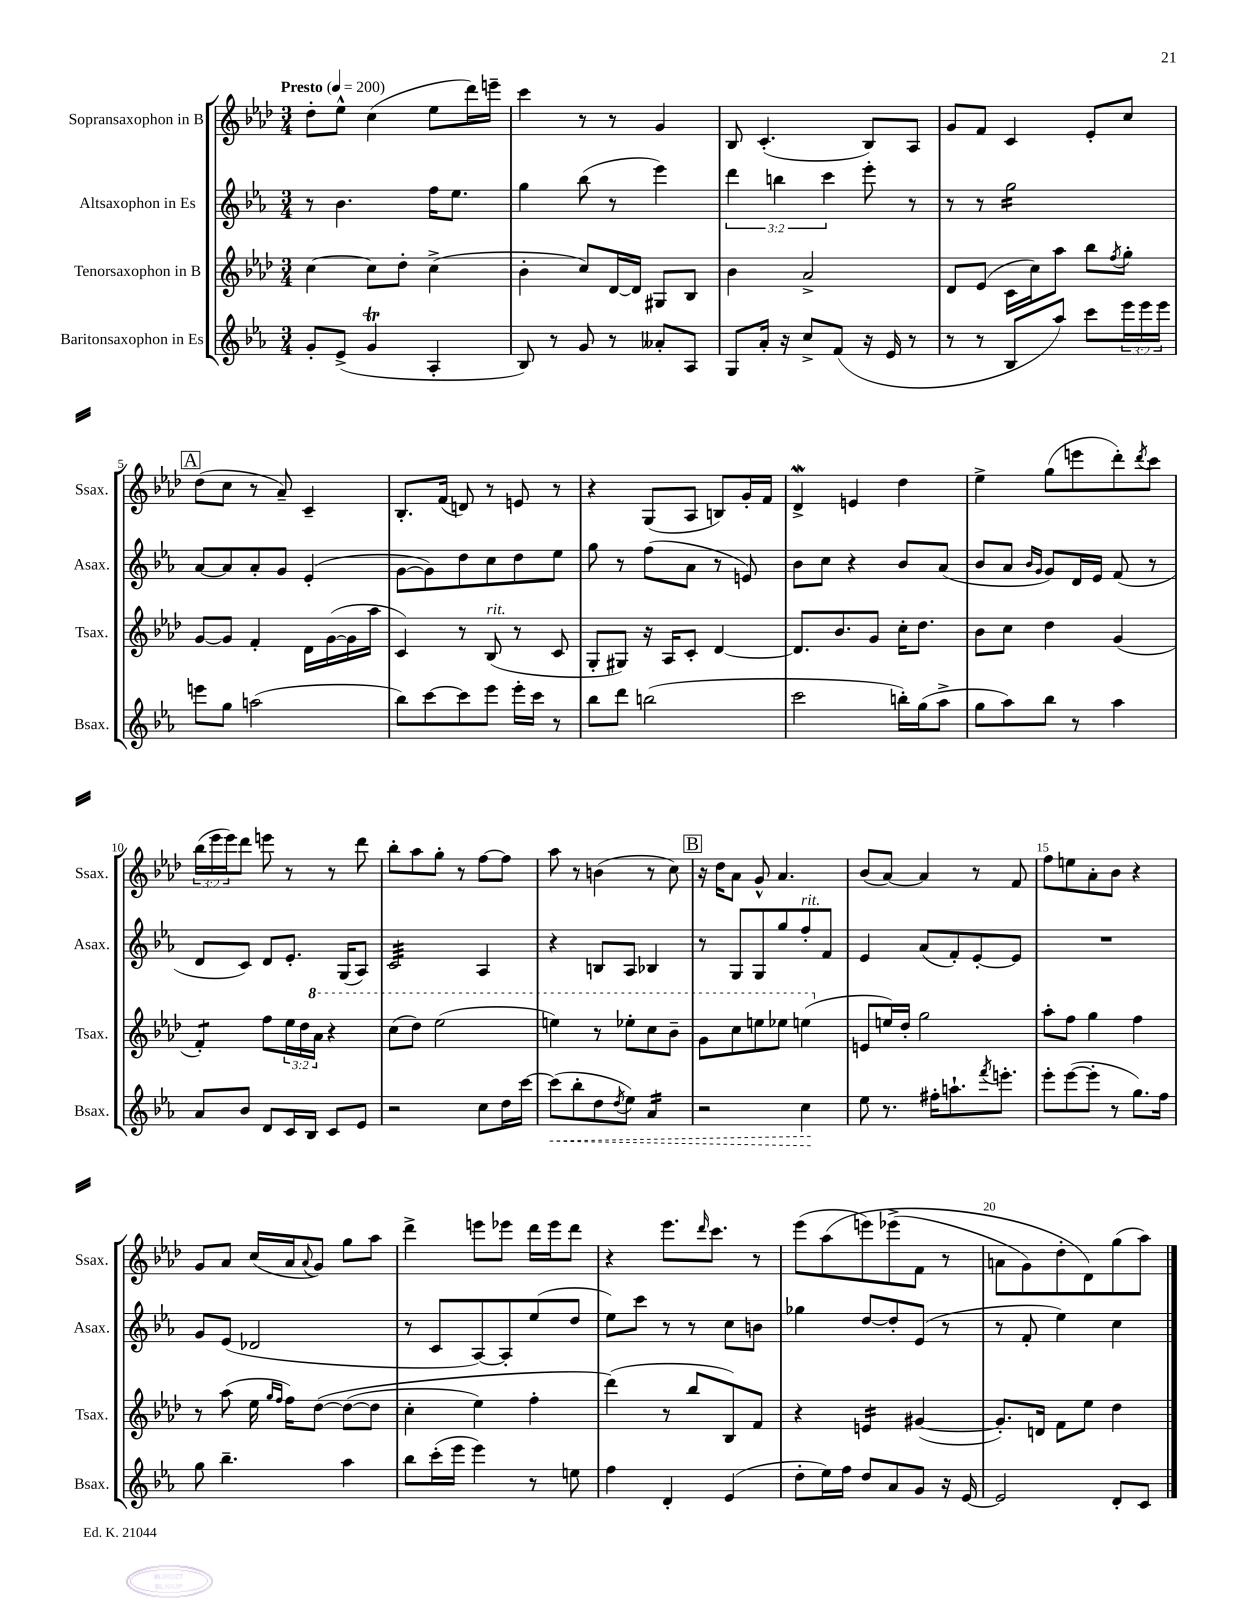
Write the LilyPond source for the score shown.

<<
\new StaffGroup <<
\new Staff = "s0" \with { instrumentName = "Sopransaxophon in B" shortInstrumentName = "Ssax." } {
    \clef treble \key aes \major \numericTimeSignature \time 3/4 \override Staff.TupletNumber.text = #tuplet-number::calc-fraction-text \tempo "Presto" 4 = 200
    des''8-. ees''8-^ c''4( ees''8 des'''16) e'''16-- |
    c'''4 r8 r8 g'4 |
    bes8 c'4.-.( bes8) aes8 |
    g'8 f'8 c'4 ees'8-. c''8 |
    \mark \markup { \box "A" } des''8( c''8 r8 aes'8--) c'4-- |
    bes8.-. f'16( d'8) r8 e'8 r8 |
    r4 g8( aes8 b8) g'16-. f'16 |
    des'4->\mordent e'4 des''4 |
    ees''4-> g''8( e'''8 des'''8-.) \acciaccatura { des'''8 } c'''8 |
    \tuplet 3/2 { bes''16( ees'''16 ees'''16) } des'''8 e'''8 r8 r8 des'''8 |
    bes''8-. aes''8 g''8-. r8 f''8~ f''8 |
    aes''8 r8 b'4( r8 c''8) |
    \mark \markup { \box "B" } r16 des''16 aes'8 g'8-^ aes'4. |
    bes'8( aes'8~) aes'4 r8 f'8 |
    f''8 e''8 aes'8-. bes'8 r4 |
    g'8 aes'8 c''16( aes'16 \appoggiatura { aes'8 } g'8) g''8 aes''8 |
    des'''4-> e'''8 ees'''8 des'''16 ees'''16 des'''8 |
    r4 ees'''8. \grace { des'''16 } c'''8. r8 |
    ees'''8( aes''8\( e'''8) ees'''8->( f'8 r8 |
    a'8 g'8) des''8-. des'8\) g''8( aes''8) \bar "|." |
}
\new Staff = "s1" \with { instrumentName = "Altsaxophon in Es" shortInstrumentName = "Asax." } {
    \clef treble \key ees \major \numericTimeSignature \time 3/4 \override Staff.TupletNumber.text = #tuplet-number::calc-fraction-text
    r8 bes'4. f''16 ees''8. |
    g''4 bes''8( r8 ees'''4) |
    \tuplet 3/2 { d'''4 b''4 c'''4 } ees'''8-. r8 |
    r8 r8 g''2:16 |
    \mark \markup { \box "A" } aes'8~ aes'8 aes'8-. g'8 ees'4-.( |
    g'8~ g'8) d''8 c''8 d''8 ees''8 |
    g''8 r8 f''8( aes'8 r8 e'8) |
    bes'8 c''8 r4 bes'8 aes'8( |
    bes'8 aes'8 \grace { bes'16 g'16 } g'8) d'16 ees'16 f'8( r8 |
    d'8 c'8) d'8 ees'8.-. g16( aes8) |
    c'2:32 aes4 |
    r4 b8 aes8 bes4 |
    \mark \markup { \box "B" } r8 g8 g8 g''8 f''8-.^\markup { \italic "rit." } f'8 |
    ees'4 aes'8( f'8-.) ees'8~-. ees'8 |
    R2. |
    g'8 ees'8( des'2 |
    r8 c'8 aes8~) aes8-. ees''8( d''8 |
    ees''8) c'''8 r8 r8 c''8 b'8 |
    ges''4 d''8~ d''8-. ees'8( r8 |
    r8 f'8-. ees''4) c''4 \bar "|." |
}
\new Staff = "s2" \with { instrumentName = "Tenorsaxophon in B" shortInstrumentName = "Tsax." } {
    \clef treble \key aes \major \numericTimeSignature \time 3/4 \override Staff.TupletNumber.text = #tuplet-number::calc-fraction-text
    c''4~ c''8 des''8-. c''4->( |
    bes'4-. c''8) des'16~ des'16 gis8 bes8 |
    bes'4 aes'2-> |
    des'8 ees'8( c'16 c''16) aes''8 bes''8 \acciaccatura { f''8 } g''8-. |
    \mark \markup { \box "A" } g'8~ g'8 f'4-. des'16 g'16~( g'16 aes''16 |
    c'4) r8 bes8^\markup { \italic "rit." }( r8 c'8 |
    g8-. gis8) r16 aes16 c'8-. des'4~ |
    des'8. bes'8. g'8 c''16-. des''8. |
    bes'8 c''8 des''4 g'4( |
    f'4:8-.) f''8 \tuplet 3/2 { ees''16 des''16 \ottava #1 aes''16 } r4 |
    c'''8( des'''8) ees'''2( |
    e'''4) r8 ees'''8-. c'''8 bes''8-- |
    \mark \markup { \box "B" } g''8 c'''8 e'''8 ees'''8 e'''4( \ottava #0 |
    e'8 e''16) des''16-. g''2 |
    aes''8-. f''8 g''4 f''4 |
    r8 aes''8( ees''16 \grace { g''16 f''16 } f''16) des''8~\( des''8~( des''8 |
    c''4-. ees''4) f''4-. |
    des'''4(\) r8 bes''8 bes8) f'8 |
    r4 e'4:16 gis'4~( |
    gis'8.-.) d'16 f'8 ees''8 des''4 \bar "|." |
}
\new Staff = "s3" \with { instrumentName = "Baritonsaxophon in Es" shortInstrumentName = "Bsax." } {
    \clef treble \key ees \major \numericTimeSignature \time 3/4 \override Staff.TupletNumber.text = #tuplet-number::calc-fraction-text
    g'8-. ees'8->( g'4\trill aes4-. |
    bes8) r8 g'8 r8 aeses'8-. aes8 |
    g8 aes'16-. r16 c''8-> f'8( r16 ees'16 r8 |
    r8 r8 bes8 aes''8) c'''8 \tuplet 3/2 { ees'''16 ees'''16 ees'''16 } |
    \mark \markup { \box "A" } e'''8 g''8 a''2( |
    bes''8) c'''8~ c'''8 ees'''8 ees'''16-. c'''16 r8 |
    bes''8 d'''8 b''2( |
    c'''2 b''16-.) g''16( aes''8-> |
    g''8 aes''8) bes''8 r8 aes''4 |
    aes'8 bes'8 d'8 c'16 bes16 c'8 ees'8 |
    r2 c''8 d''16 c'''16~ |
    \once \override Hairpin.style = #'dashed-line c'''8\<( bes''8-. d''8 \acciaccatura { d''8 } ees''8) aes'4:16 |
    \mark \markup { \box "B" } r2 c''4\! |
    ees''8 r8. fis''16-. a''8.-! \acciaccatura { f'''8 } e'''8.-. |
    ees'''8-. ees'''8~( ees'''8-. r8 g''8.) f''16 |
    g''8 bes''4.-- aes''4 |
    bes''8 c'''16-.( ees'''16 ees'''4) r8 e''8 |
    f''4 d'4-. ees'4( |
    d''8-. ees''16) f''16 d''8 aes'8 g'8 r16 ees'16~ |
    ees'2 d'8-. c'8 \bar "|." |
}
>>
>>
\layout { \context { \Score \override BarNumber.break-visibility = ##(#f #t #t) barNumberVisibility = #(every-nth-bar-number-visible 5) } }
